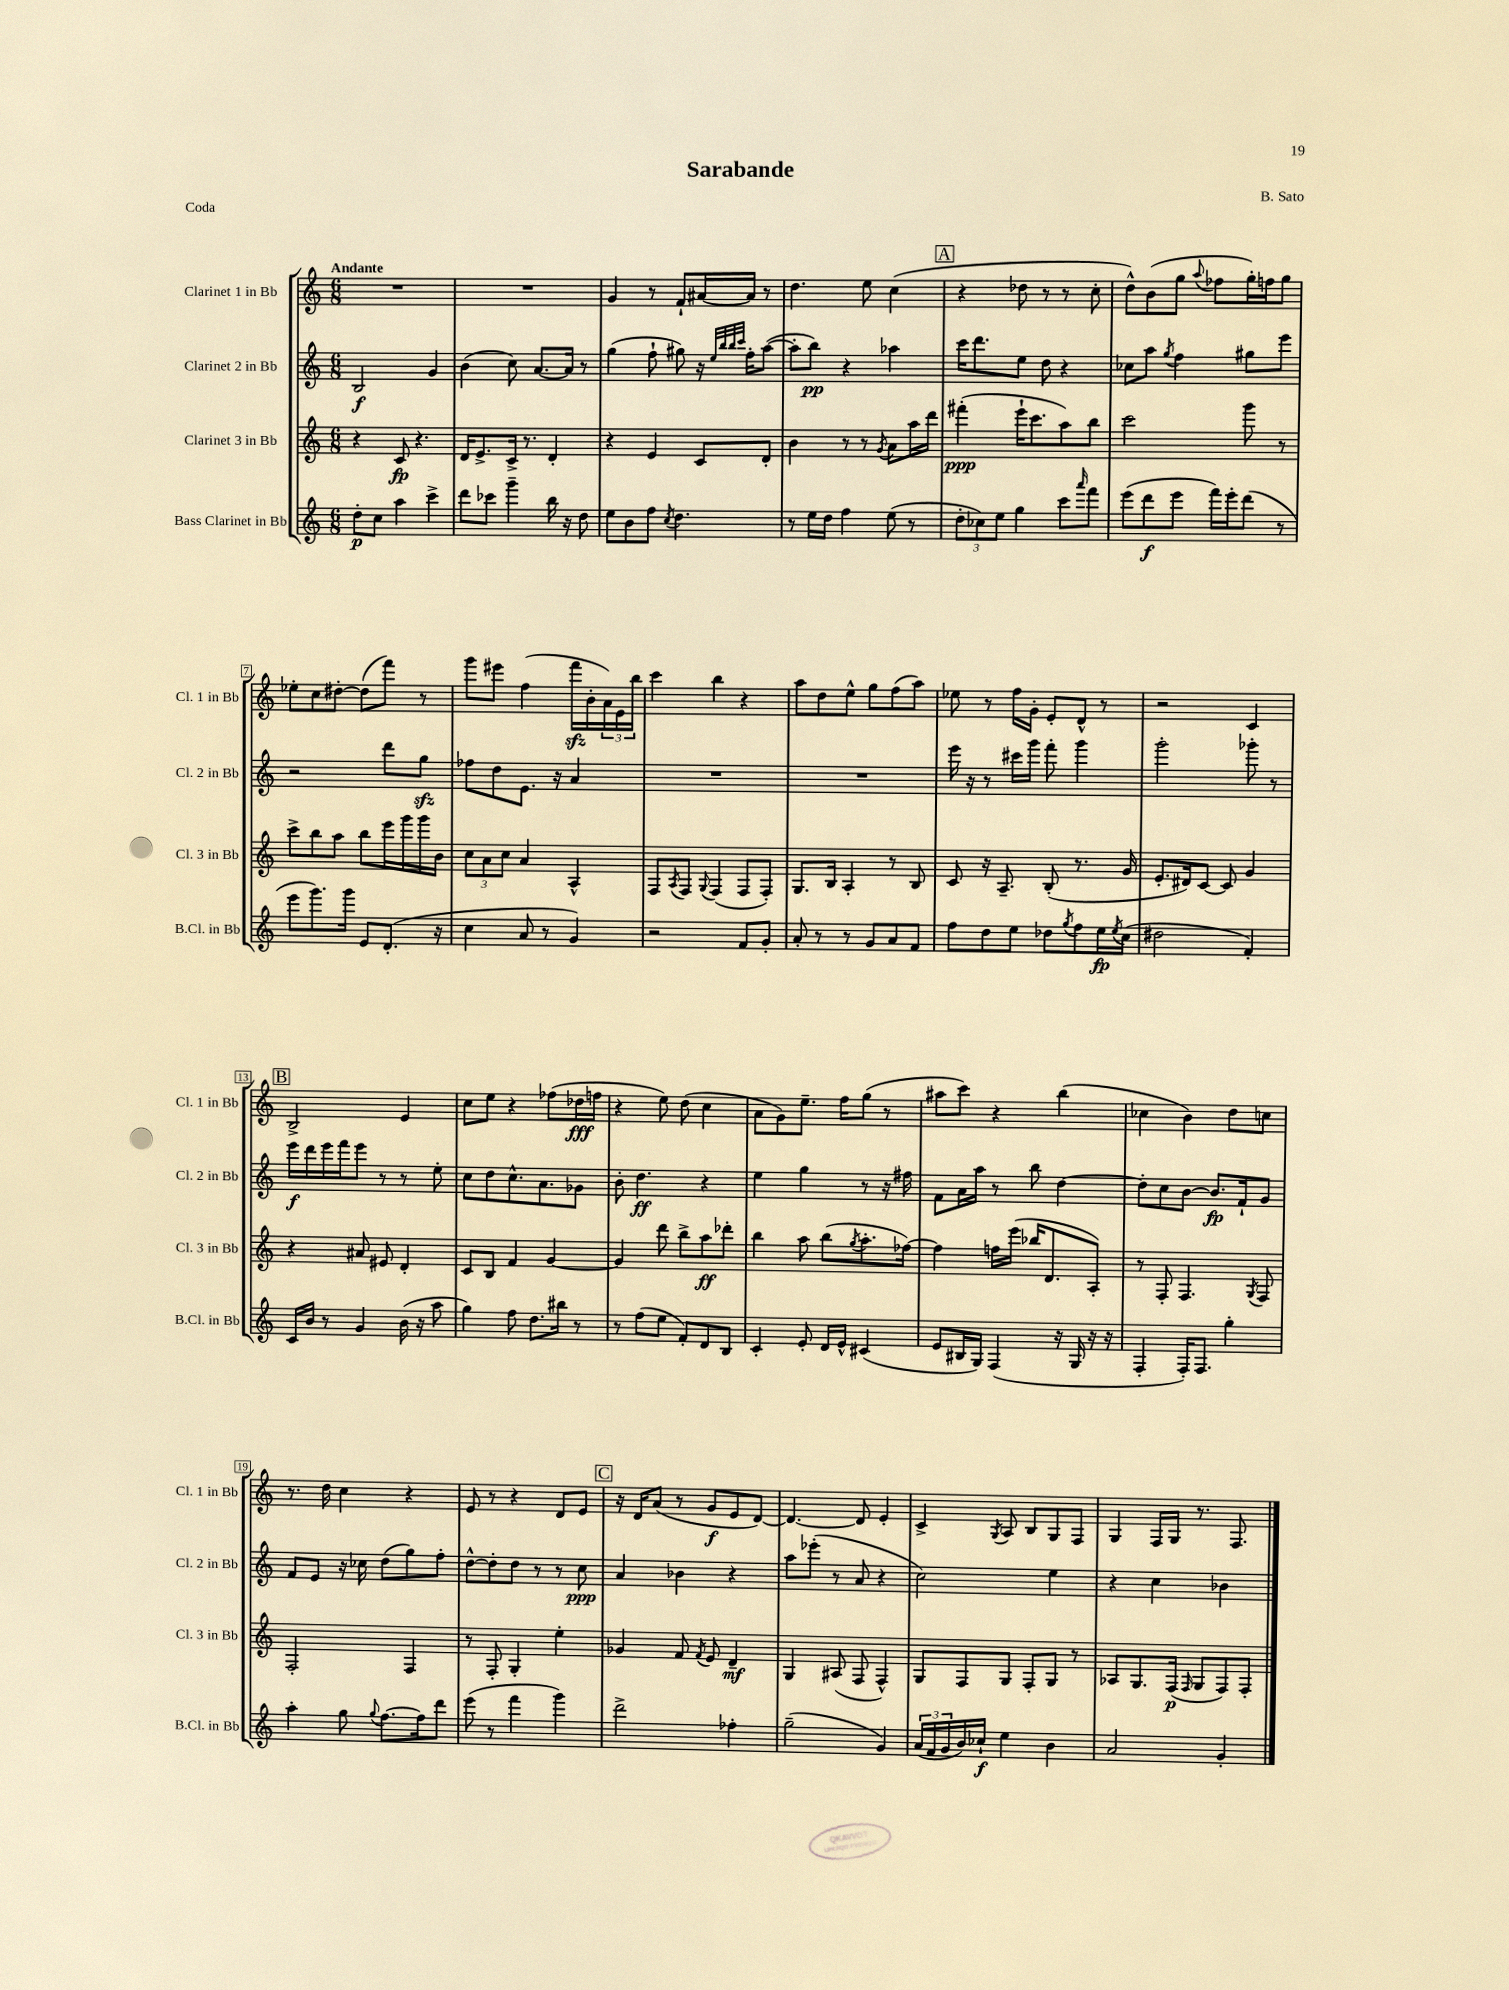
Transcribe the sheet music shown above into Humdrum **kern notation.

**kern	**dynam	**kern	**dynam	**kern	**dynam	**kern	**dynam
*part4	*part4	*part3	*part3	*part2	*part2	*part1	*part1
*staff4	*staff4	*staff3	*staff3	*staff2	*staff2	*staff1	*staff1
*I"Bass Clarinet in Bb	*	*I"Clarinet 3 in Bb	*	*I"Clarinet 2 in Bb	*	*I"Clarinet 1 in Bb	*
*I'B.Cl. in Bb	*	*I'Cl. 3 in Bb	*	*I'Cl. 2 in Bb	*	*I'Cl. 1 in Bb	*
*clefG2	*	*clefG2	*	*clefG2	*	*clefG2	*
*k[]	*	*k[]	*	*k[]	*	*k[]	*
*M6/8	*	*M6/8	*	*M6/8	*	*M6/8	*
=1	=1	=1	=1	=1	=1	=1	=1
!	!	!	!	!	!	!LO:TX:a:B:t=Andante	!
8dd'\L	p	4r	.	2B/	f	2.r	.
8cc\J	.	.	.	.	.	.	.
4aa\	.	8c/	fp	.	.	.	.
.	.	4.r	.	.	.	.	.
4ccc^\	.	.	.	4g/	.	.	.
=2	=2	=2	=2	=2	=2	=2	=2
8ddd\L	.	16d/KL	.	(4b\	.	2.r	.
.	.	8.e^/	.	.	.	.	.
8ccc-X\J	.	.	.	.	.	.	.
4ggg~\	.	16c^/Jk	.	8cc\)	.	.	.
.	.	8.r	.	.	.	.	.
.	.	.	.	[8.a/L	.	.	.
16bb\	.	4d'/	.	.	.	.	.
16r	.	.	.	16a/Jk]	.	.	.
8dd\	.	.	.	8r	.	.	.
=3	=3	=3	=3	=3	=3	=3	=3
8ee\L	.	4r	.	(4gg\	.	4g/	.
8b\	.	.	.	.	.	.	.
8ff\J	.	4e/	.	8ff`\	.	8r	.
8qcc/	.	.	.	.	.	.	.
4.dd\	.	.	.	8gg#X\)	.	8f`/L	.
.	.	8c/L	.	16r	.	[16a#X/L	.
.	.	.	.	32qqee/LLL	.	.	.
.	.	.	.	32qqbb/	.	.	.
.	.	.	.	32qqbb/	.	.	.
.	.	.	.	32qqccc/JJJ	.	.	.
.	.	.	.	16ff'\KL	.	16a#/JJ]	.
.	.	8d'/J	.	([8aa\J	.	8r	.
=4	=4	=4	=4	=4	=4	=4	=4
8r	.	4b\	.	8aa'\L]	.	4.dd\	.
16ee\LL	.	.	.	8bb\J)	pp	.	.
16dd\JJ	.	.	.	.	.	.	.
4ff\	.	8r	.	4r	.	.	.
.	.	8r	.	.	.	8ee\	.
.	.	8qg/	.	.	.	.	.
(8ee\	.	8a\L	.	4aa-X\	.	(4cc\	.
8r	.	16aa\L	.	.	.	.	.
.	.	16ddd\JJ	.	.	.	.	.
!!LO:REH:place=s1:t=A
=5	=5	=5	=5	=5	=5	=5	=5
12dd'\L	.	(4fff#X'\	ppp	16ccc\KL	.	4r	.
.	.	.	.	8.ddd\	.	.	.
12cc-X\)	.	.	.	.	.	.	.
12ee\J	.	.	.	.	.	.	.
4gg\	.	16eee`\KL	.	8ee\J	.	8dd-X\	.
.	.	8.ccc\	.	.	.	.	.
.	.	.	.	8dd\	.	8r	.
8ccc\L	.	8aa\)	.	4r	.	8r	.
16qqaaa/	.	.	.	.	.	.	.
8fff\J	.	8bb\J	.	.	.	8cc'\	.
=6	=6	=6	=6	=6	=6	=6	=6
(8eee\L	.	2ccc\	.	8cc-X\L	.	8dd^^\L)	.
8ddd\	f	.	.	8aa\J	.	(8b\	.
.	.	.	.	8qgg/	.	.	.
8eee\J	.	.	.	4ff\	.	8gg\J	.
.	.	.	.	.	.	8qqaa/	.
16fff\LL)	.	.	.	.	.	8ff-X\L	.
16eee'\J	.	.	.	.	.	.	.
(8ddd\J	.	8ggg\	.	8gg#X\L	.	16gg'\L)	.
.	.	.	.	.	.	16ffn\J	.
8r	.	8r	.	8eee\J	.	8gg\J	.
!!LO:LB:g=z
=7	=7	=7	=7	=7	=7	=7	=7
8eee\L	.	8ccc^\L	.	2r	.	8ee-X'\L	.
8.ggg\)	.	8bb\	.	.	.	8cc\	.
.	.	8aa\J	.	.	.	[8dd#X'\J	.
16ggg\Jk	.	.	.	.	.	.	.
8e/L	.	8bb\L	.	.	.	(8dd#\L]	.
(8.d'/J	.	16eee\L	.	8ddd\L	.	8fff\J)	.
.	.	16ggg\	.	.	.	.	.
.	.	16ggg\	.	8ggzz\J	.	8r	.
16r	.	16b\JJ	.	.	.	.	.
=8	=8	=8	=8	=8	=8	=8	=8
4cc\	.	12cc\L	.	8ff-X\L	.	8ggg\L	.
.	.	12a\	.	.	.	.	.
.	.	.	.	8dd\	.	8eee#X\J	.
.	.	12cc\J	.	.	.	.	.
8a/	.	4a/	.	8.e\J	.	(4ff\	.
8r	.	.	.	.	.	.	.
.	.	.	.	16r	.	.	.
4g/)	.	4A^^/	.	4a/	.	16fffzz\LL	.
.	.	.	.	.	.	16b'\	.
.	.	.	.	.	.	24a\)	.
.	.	.	.	.	.	24e\	.
.	.	.	.	.	.	24bb\JJ	.
=9	=9	=9	=9	=9	=9	=9	=9
2r	.	8F/L	.	2.r	.	4ccc\	.
.	.	8qA/	.	.	.	.	.
.	.	8F/J	.	.	.	.	.
.	.	8qqG/	.	.	.	.	.
.	.	(4F/	.	.	.	4bb\	.
8f/L	.	8F/L	.	.	.	4r	.
8g'/J	.	8F'/J)	.	.	.	.	.
=10	=10	=10	=10	=10	=10	=10	=10
8a'/	.	8.G/L	.	2.r	.	8aa\L	.
8r	.	.	.	.	.	8dd\	.
.	.	16B/Jk	.	.	.	.	.
8r	.	4A'/	.	.	.	8ee^^\J	.
8g/L	.	.	.	.	.	8gg\L	.
8a/	.	8r	.	.	.	(8ff\	.
8f/J	.	8B/	.	.	.	8aa\J)	.
=11	=11	=11	=11	=11	=11	=11	=11
8ff\L	.	8c/	.	16eee\	.	8ee-X\	.
.	.	.	.	16r	.	.	.
8dd\	.	16r	.	8r	.	8r	.
.	.	8.A~/	.	.	.	.	.
8ee\J	.	.	.	16ccc#X\LL	.	16ff\LL	.
.	.	.	.	16ggg\JJ	.	16g'\JJ	.
8dd-X\L	.	(8B'/	.	8fff'\	.	8e'/L	.
8qgg/	.	.	.	.	.	.	.
8ff\	.	8.r	.	4ggg\	.	8d^^/J	.
16ee\L	fp	.	.	.	.	8r	.
8qee/	.	.	.	.	.	.	.
(16cc\JJ	.	16g/	.	.	.	.	.
=12	=12	=12	=12	=12	=12	=12	=12
2dd#X\	.	8.e'/L	.	2ggg'\	.	2r	.
.	.	16d#X/k)	.	.	.	.	.
.	.	[8c/J	.	.	.	.	.
.	.	8c/]	.	.	.	.	.
4f'/)	.	4g/	.	8ggg-X'\	.	4c/	.
.	.	.	.	8r	.	.	.
!!LO:LB:g=z
!!LO:REH:place=s1:t=B
=13	=13	=13	=13	=13	=13	=13	=13
16c/LL	.	4r	.	16eee\LL	f	2B^/	.
16b/JJ	.	.	.	16ddd\	.	.	.
8r	.	.	.	16eee\	.	.	.
.	.	.	.	16fff\J	.	.	.
4g/	.	8a#X/	.	8eee\J	.	.	.
.	.	8e#X/	.	8r	.	.	.
(16b\	.	4d'/	.	8r	.	4e/	.
16r	.	.	.	.	.	.	.
8aa\	.	.	.	8ee'\	.	.	.
=14	=14	=14	=14	=14	=14	=14	=14
4gg\)	.	8c/L	.	8cc\L	.	8cc\L	.
.	.	8B/J	.	8dd\	.	8ee\J	.
8ff\	.	4f/	.	8.cc^^\	.	4r	.
8.dd\L	.	.	.	.	.	.	.
.	.	.	.	8.a\	.	.	.
.	.	[4g/	.	.	.	(8ff-X\L	.
16bb#X\Jk	.	.	.	.	.	.	.
8r	.	.	.	8g-X\J	.	16dd-X\L	fff
.	.	.	.	.	.	16ffn\JJ	.
=15	=15	=15	=15	=15	=15	=15	=15
8r	.	4g/]	.	8b'\	.	4r	.
(8ff\L	.	.	.	4.dd\	ff	.	.
8ee\J	.	8ddd\	.	.	.	8ee\)	.
8f'/L)	.	8bb^\L	.	.	.	(8dd\	.
8d/	.	8aa\	ff	4r	.	4cc\	.
8B/J	.	8ddd-X'\J	.	.	.	.	.
=16	=16	=16	=16	=16	=16	=16	=16
4c'/	.	4bb\	.	4ee\	.	8a\L	.
.	.	.	.	.	.	8g\)	.
8e'/	.	8aa\	.	4gg\	.	8.ee~\J	.
16d/LL	.	(8bb\L	.	.	.	.	.
16e^^/JJ	.	.	.	.	.	16ff\KL	.
.	.	8qgg/	.	.	.	.	.
(4c#X/	.	8.aa'\	.	8r	.	(8gg\J	.
.	.	.	.	16r	.	8r	.
.	.	[16ff-X\Jk)	.	16ff#X\	.	.	.
=17	=17	=17	=17	=17	=17	=17	=17
8e/L	.	4ff-\]	.	8f\L	.	8aa#X\L	.
16B#X/L	.	.	.	16a\L	.	8ccc\J)	.
16G/JJ)	.	.	.	16aa\JJ	.	.	.
(4F/	.	16ffn\LL	.	8r	.	4r	.
.	.	(16eee\JJ	.	.	.	.	.
.	.	16bb-X/KL	.	8bb\	.	.	.
.	.	8.d/	.	.	.	.	.
16r	.	.	.	[4dd\	.	(4bb\	.
16G/	.	.	.	.	.	.	.
16r	.	8A'/J)	.	.	.	.	.
16r	.	.	.	.	.	.	.
=18	=18	=18	=18	=18	=18	=18	=18
4F'/	.	8r	.	8dd'\L]	.	4cc-X\	.
.	.	8F'/	.	8cc\	.	.	.
16F'/KL)	.	4.F/	.	[8b\J	.	4b\)	.
8.F/J	.	.	.	.	.	.	.
.	.	.	.	8.b/L]	fp	.	.
4gg'\	.	.	.	.	.	8dd\L	.
.	.	.	.	16f`/k	.	.	.
.	.	8qG/	.	.	.	.	.
.	.	8F/	.	8g/J	.	8ccn\J	.
!!LO:LB:g=z
=19	=19	=19	=19	=19	=19	=19	=19
4aa'\	.	2F'/	.	8f/L	.	8.r	.
.	.	.	.	8e/J	.	.	.
.	.	.	.	.	.	16dd\	.
8gg\	.	.	.	16r	.	4cc\	.
.	.	.	.	16cc-X\	.	.	.
8qqgg/	.	.	.	.	.	.	.
[8.ff\L	.	.	.	(8dd\L	.	.	.
.	.	4F/	.	8gg\)	.	4r	.
16ff\k]	.	.	.	.	.	.	.
8ddd\J	.	.	.	8ff'\J	.	.	.
=20	=20	=20	=20	=20	=20	=20	=20
(8eee\	.	8r	.	[8dd^^\L	.	8e/	.
8r	.	8F'/	.	8dd'\]	.	8r	.
4fff\	.	4G'/	.	8dd\J	.	4r	.
.	.	.	.	8r	.	.	.
4ggg\)	.	4ee'\	.	8r	.	8d/L	.
.	.	.	.	8cc\	ppp	8e/J	.
!!LO:REH:place=s1:t=C
=21	=21	=21	=21	=21	=21	=21	=21
2ddd^\	.	4g-X/	.	4a/	.	16r	.
.	.	.	.	.	.	16d/KL	.
.	.	.	.	.	.	(8a/J	.
.	.	8f/	.	4b-X\	.	8r	.
.	.	8qf/	.	.	.	.	.
.	.	8e/	.	.	.	8g/L	f
4ff-X'\	.	4d~/	mf	4r	.	8e/	.
.	.	.	.	.	.	[8d/J)	.
=22	=22	=22	=22	=22	=22	=22	=22
(2gg~\	.	4G/	.	8aa\L	.	4.d/_	.
.	.	.	.	(8eee-X'\J	.	.	.
.	.	(8A#X/	.	8r	.	.	.
.	.	8F/	.	8a/	.	8d/]	.
4g/)	.	4F^^/)	.	4r	.	4e'/	.
=23	=23	=23	=23	=23	=23	=23	=23
(24a/LL	.	8G/L	.	2cc\)	.	4c^/	.
24f/	.	.	.	.	.	.	.
24g/	.	.	.	.	.	.	.
16b/)	.	8F/	.	.	.	.	.
16cc-X`/JJ	f	.	.	.	.	.	.
.	.	.	.	.	.	8qG/	.
4ee\	.	8G/J	.	.	.	8A/	.
.	.	8F'/L	.	.	.	8B/L	.
4b\	.	8G/J	.	4ee\	.	8G/	.
.	.	8r	.	.	.	8F/J	.
=24	=24	=24	=24	=24	=24	=24	=24
2a/	.	8A-X/L	.	4r	.	4G/	.
.	.	8.G/	.	.	.	.	.
.	.	.	.	4cc\	.	16F/LL	.
.	.	(16F/Jk	p	.	.	16G/JJ	.
.	.	16qqF/	.	.	.	.	.
.	.	8G/L	.	.	.	8.r	.
4g'/	.	8F/)	.	4b-X\	.	.	.
.	.	.	.	.	.	8.F/	.
.	.	8F'/J	.	.	.	.	.
==	==	==	==	==	==	==	==
*-	*-	*-	*-	*-	*-	*-	*-
